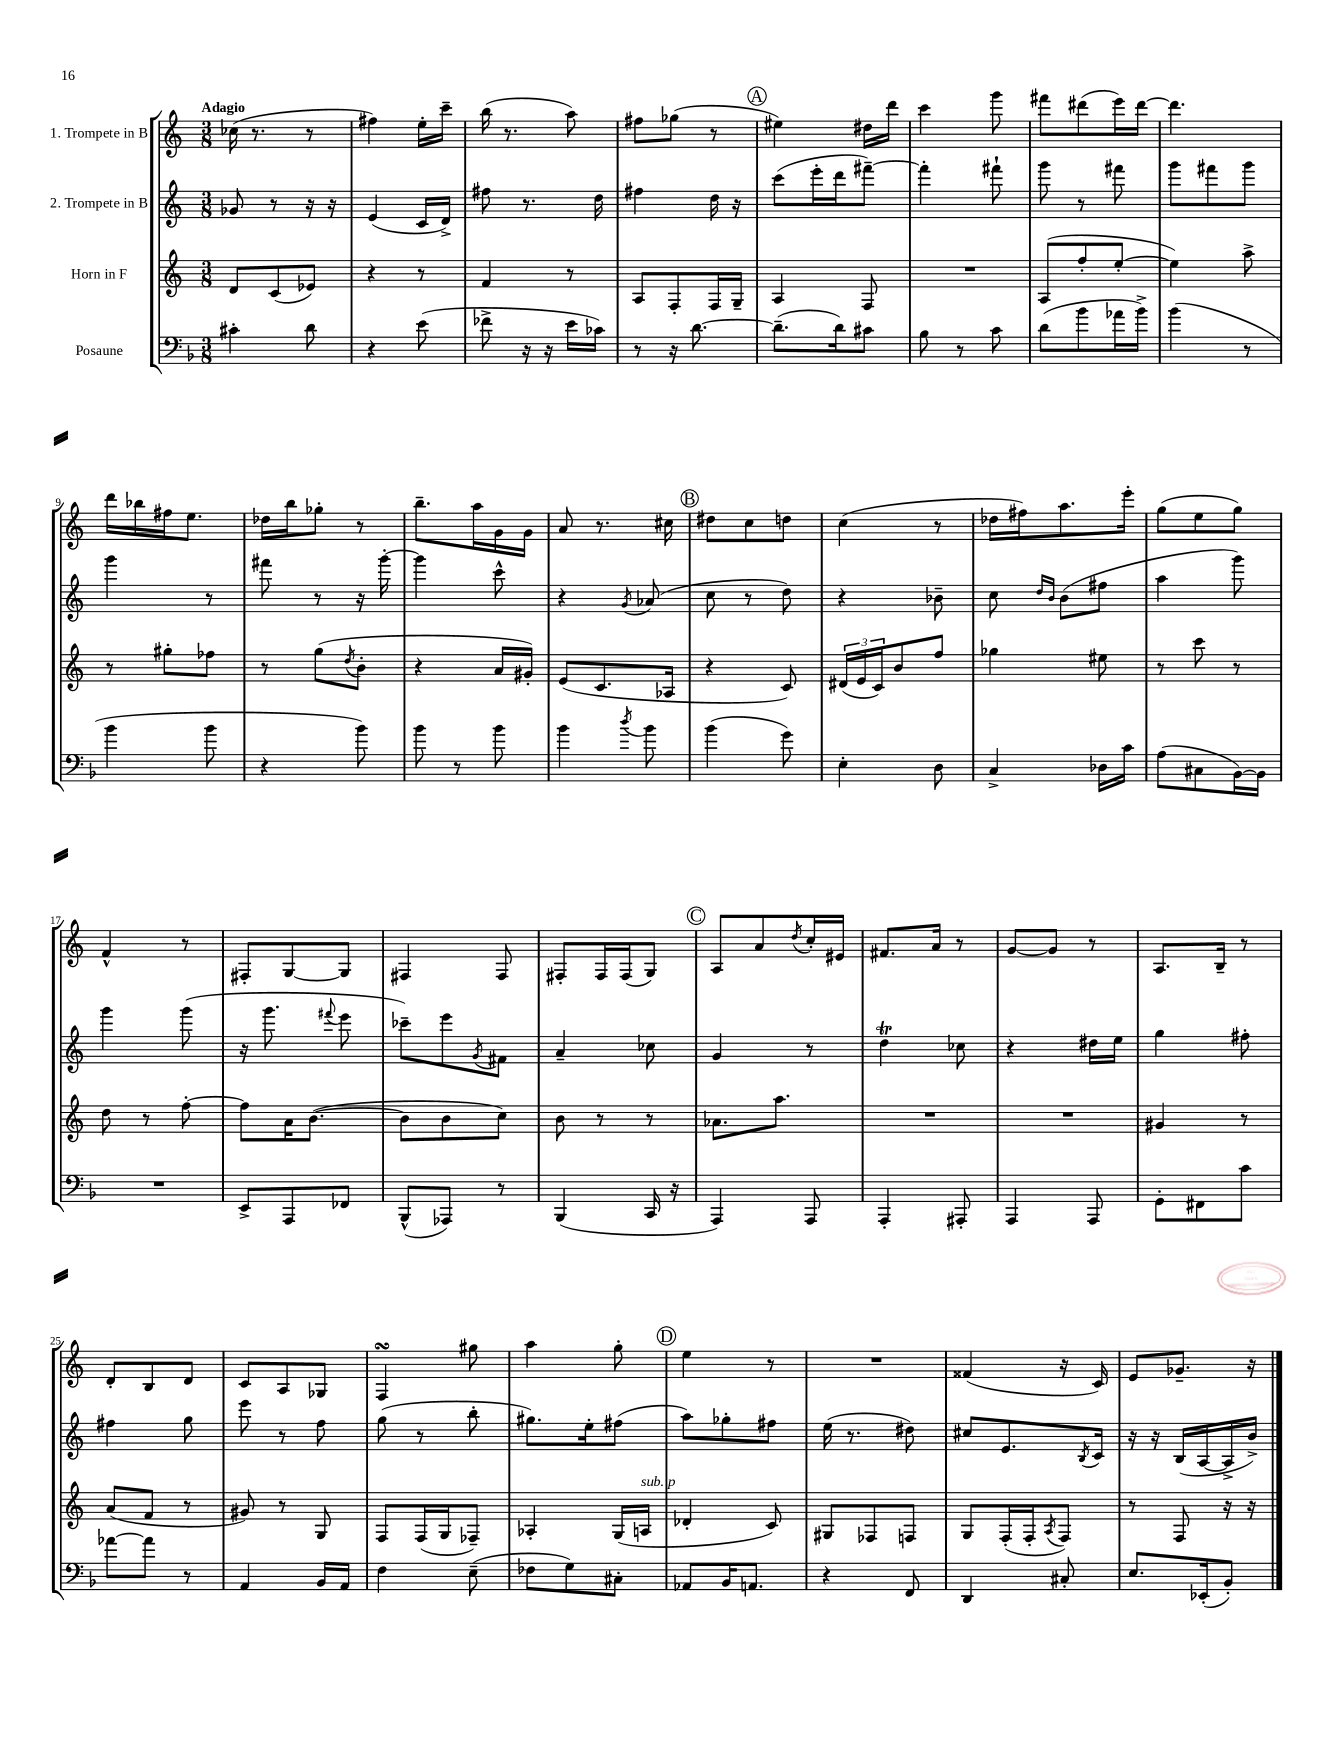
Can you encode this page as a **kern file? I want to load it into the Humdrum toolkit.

**kern	**kern	**kern	**kern
*staff4	*staff3	*staff2	*staff1
*clefF4	*clefG2	*clefG2	*clefG2
*k[b-]	*k[]	*k[]	*k[]
*M3/8	*M3/8	*M3/8	*M3/8
4c#'	8d	8g-	(16cc-
.	.	.	8.r
.	(8c	8r	.
8d	8e-)	16r	8r
.	.	16r	.
=	=	=	=
4r	4r	(4e	4ff#)
(8e	8r	16c	16ee'
.	.	16d^)	16ccc~
=	=	=	=
8f-^	4f	8ff#	(16bb
.	.	.	8.r
16r	.	8.r	.
16r	.	.	.
16e	8r	.	8aa)
16c-)	.	16dd	.
=	=	=	=
8r	8A	4ff#	8ff#
16r	8F'	.	(8gg-
[8.d	.	.	.
.	16F	16dd	8r
.	16G~	16r	.
=	=	=	=
(8.d~]	4A	(8ccc	4ee#)
.	.	16eee'	.
16d)	.	16ddd	.
8c#	8F	[8fff#~)	16dd#
.	.	.	16ddd
=	=	=	=
8B-	4.r	4fff#']	4ccc
8r	.	.	.
8c	.	8fff#`	8ggg
=	=	=	=
(8d	(8A	8ggg	8fff#
8b-	8ff'	8r	(8ddd#
16a-	[8ee'	8fff#	16eee)
16b-^)	.	.	[16ddd#
=	=	=	=
(4b-	4ee])	8ggg	4.ddd#]
.	.	8fff#	.
8r	8aa^	8ggg	.
=	=	=	=
4b-	8r	4ggg	16ddd
.	.	.	16bb-
.	8gg#'	.	16ff#
.	.	.	8.ee
8b-	8ff-	8r	.
=	=	=	=
4r	8r	8fff#	16dd-
.	.	.	16bb
.	(8gg	8r	8gg-'
.	8qdd	.	.
8b-)	8b'	16r	8r
.	.	[16ggg'	.
=	=	=	=
8b-	4r	4ggg]	8.bb~
8r	.	.	.
.	.	.	16aa
8b-	16a	8ccc^^	16g
.	16g#')	.	16g
=	=	=	=
4b-	(8e	4r	8a
.	8.c	.	8.r
8qdd	.	8qg	.
8b-	.	(8a-	.
.	16A-	.	16cc#
=	=	=	=
(4b-	4r	8cc	8dd#
.	.	8r	8cc
8g)	8c)	8dd)	8dd
=	=	=	=
4E'	(24d#	4r	(4cc
.	24e	.	.
.	24c)	.	.
.	8b	.	.
8D	8ff	8b-~	8r
=	=	=	=
4C^	4gg-	8cc	16dd-
.	.	.	16ff#)
.	.	16qqdd	.
.	.	16qqb	.
.	.	(8b	8.aa
16D-	8ee#	8ff#	.
16c	.	.	16eee'
=	=	=	=
(8A	8r	4aa	(8gg
8C#	8ccc	.	8ee
[16BB-)	8r	8ggg)	8gg)
16BB-]	.	.	.
=	=	=	=
4.r	8dd	4ggg	4f^^
.	8r	.	.
.	[8ff'	(8ggg	8r
=	=	=	=
8EE^	8ff]	16r	8F#'
.	.	8.ggg	.
8AAA	16a	.	[8G
.	([8.b	.	.
.	.	8qqfff#	.
8FF-	.	8eee	8G]
=	=	=	=
(8BBB-^^	8b]	8ccc-~)	4F#
8AAA-)	8b	8eee	.
.	.	8qg	.
8r	8cc)	8f#	8F#
=	=	=	=
(4BBB-	8b	4a~	8F#'
.	8r	.	16F#
.	.	.	(16F#
16CC	8r	8cc-	8G)
16r	.	.	.
=	=	=	=
4AAA)	8.a-	4g	8A
.	.	.	8a
.	8.aa	.	.
.	.	.	8qdd
8AAA	.	8r	16cc'
.	.	.	16e#
=	=	=	=
4AAA'	4.r	4dd	8.f#
.	.	.	16a
8AAA#'	.	8cc-	8r
=	=	=	=
4AAA	4.r	4r	[8g
.	.	.	8g]
8AAA	.	16dd#	8r
.	.	16ee	.
=	=	=	=
8GG'	4g#	4gg	8.A
8FF#	.	.	.
.	.	.	16B~
8c	8r	8ff#'	8r
=	=	=	=
[8a-	(8a	4ff#	8d'
8a-]	8f	.	8B
8r	8r	8gg	8d
=	=	=	=
4AA	8g#)	8eee	8c
.	8r	8r	8A
16BB-	8G	8ff	8G-
16AA	.	.	.
=	=	=	=
4F	8F	(8gg	4F
.	(16F	8r	.
.	16G	.	.
(8E~	8F-~)	8bb'	8gg#
=	=	=	=
8F-	4A-'	8.gg#)	4aa
8G)	.	.	.
.	.	16ee'	.
8C#'	(16G	(8ff#	8gg'
.	16A	.	.
=	=	=	=
8AA-	4d-'	8aa)	4ee
16BB-	.	8gg-'	.
8.AA	.	.	.
.	8c)	8ff#	8r
=	=	=	=
4r	8G#	(16ee	4.r
.	.	8.r	.
.	8F-	.	.
8FF	8F	8dd#)	.
=	=	=	=
4DD	8G	8cc#	(4f##
.	(16F'	8.e	.
.	16F'	.	.
.	8qA	.	.
8C#'	8F)	.	16r
.	.	8qB	.
.	.	16c	16c)
=	=	=	=
8.E	8r	16r	8e
.	.	16r	.
.	8F	(16B	8.g-~
(16EE-'	.	[16A	.
8BB-')	16r	16A^]	.
.	16r	16b^)	16r
==	==	==	==
*-	*-	*-	*-
